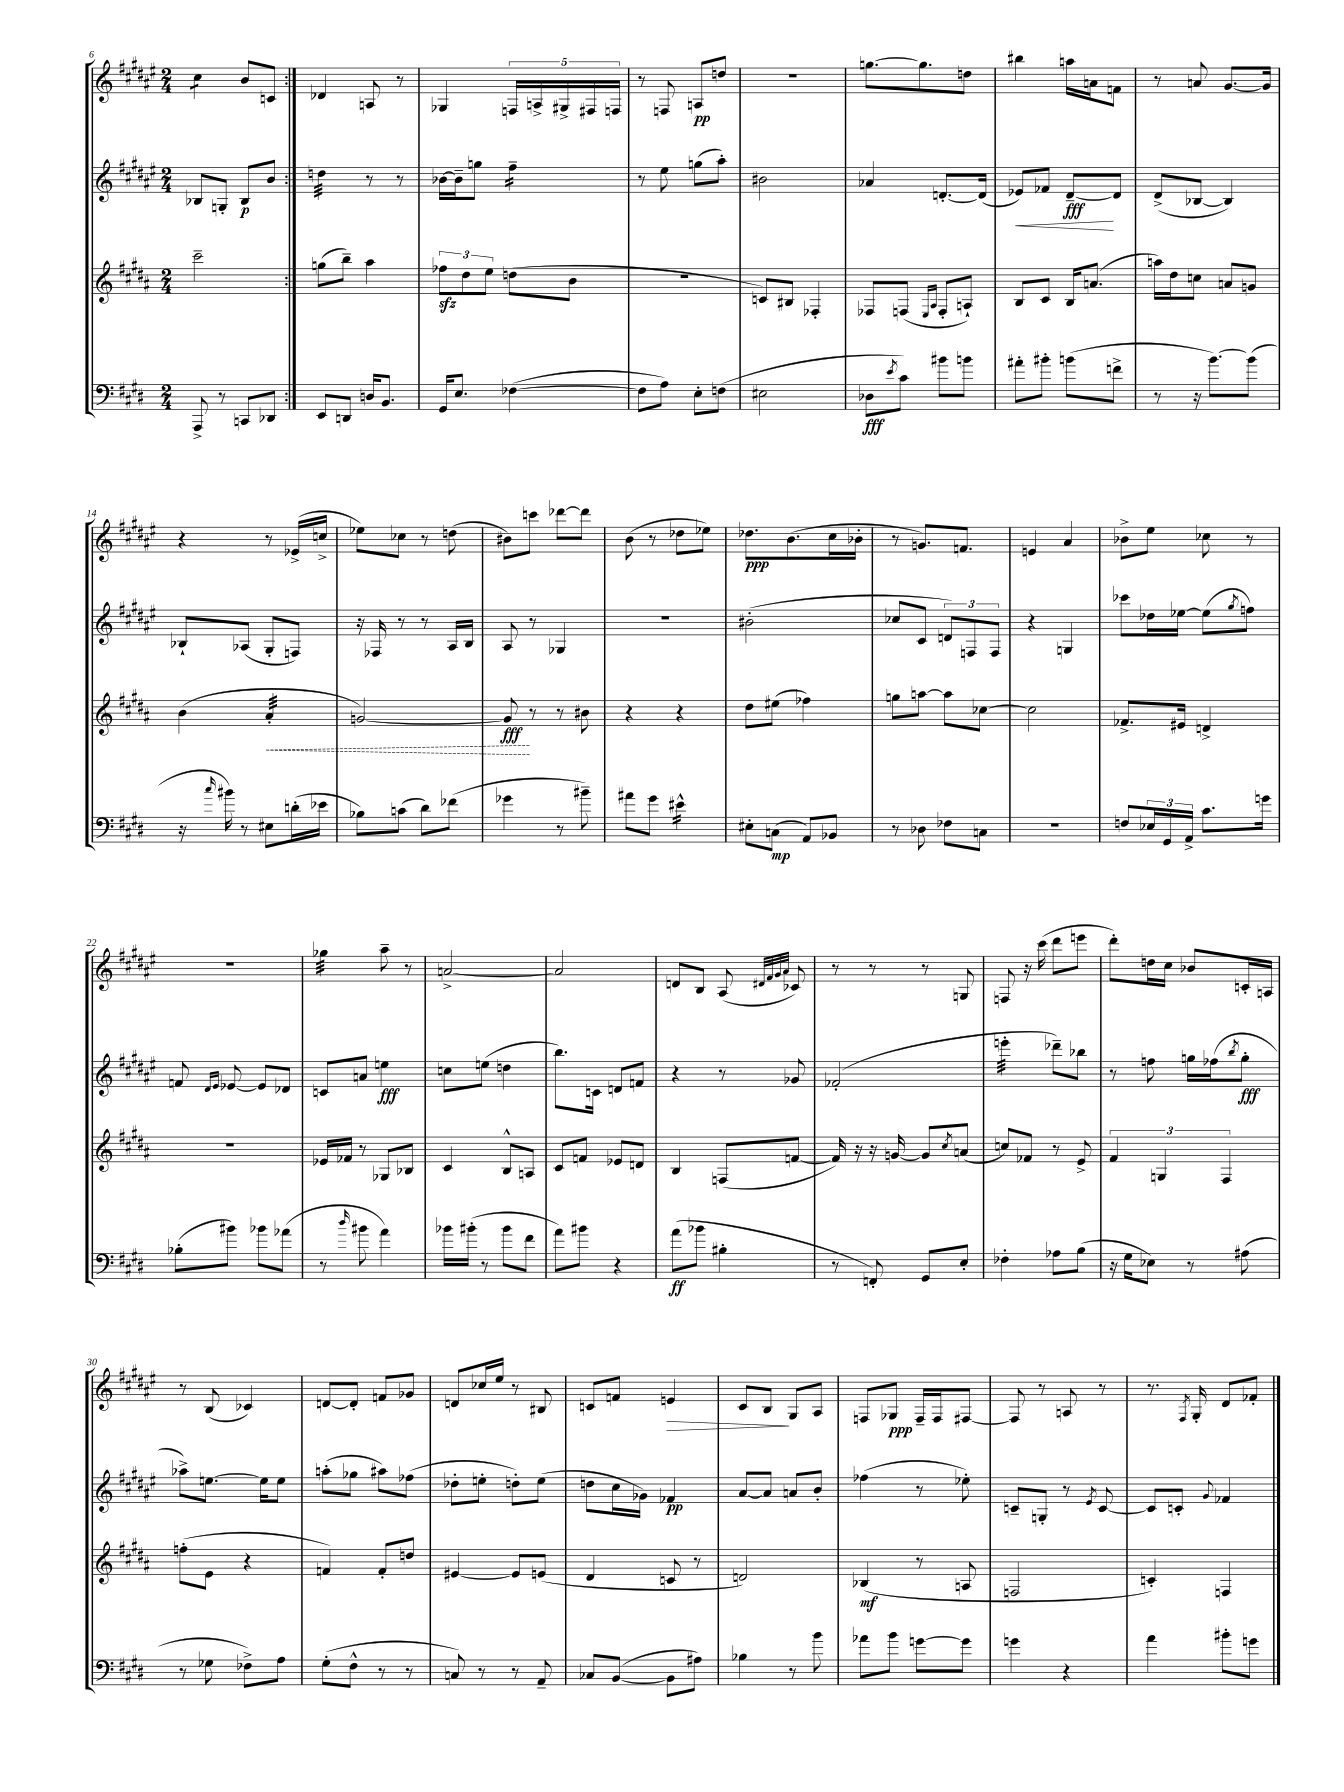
<<
\new StaffGroup <<
\new Staff = "s0" {
    \clef treble \key fis \major \numericTimeSignature \time 2/4
    \repeat volta 2 { cis''4:8 b'8 c'8 | }
    des'4 a8 r8 |
    ges4 \tuplet 5/4 { f16 a16-> gis16-> fis16 f16 } |
    r8 f8 a8\pp d''8 |
    r2 |
    g''8.~ g''8. d''8 |
    bis''4 a''16 a'16 f'8 |
    r8 a'8 gis'8.~ gis'16 |
    r4 r8 ees'16->( c''16-> |
    ees''8) ces''8 r8 d''8( |
    bis'8) c'''8 des'''8~ des'''8 |
    b'8( r8 des''8 ees''8) |
    des''8.\ppp b'8.( cis''16 bes'16-. |
    r8 g'8.) f'8. |
    e'4 ais'4 |
    bes'8-> eis''8 ces''8 r8 |
    R2 |
    ges''4:32 ais''8-- r8 |
    a'2~-> |
    a'2 |
    d'8 b8 ais8( \grace { dis'32 fis'32 gis'32 ais'32 } ces'8) |
    r8 r8 r8 g8 |
    f8 r16 cis'''16( dis'''8 e'''8 |
    dis'''8-.) d''16 cis''16 bes'8 c'16-. a16 |
    r8 b8( ces'4) |
    d'8~ d'8-. f'8 ges'8 |
    d'8 ces''16 eis''16 r8 bis8 |
    c'8 f'8 e'4\> |
    cis'8 b8\! gis8 ais8 |
    f8 ges8\ppp f16-- f16 fis8~ |
    fis8 r8 a8 r8 |
    r8. \acciaccatura { fis8 } gis16-. dis'8 fes'8-. \bar "|." |
}
\new Staff = "s1" {
    \clef treble \key fis \major \numericTimeSignature \time 2/4
    \repeat volta 2 { bes8 g8-. bes8\p b'8 | }
    d''4:32 r8 r8 |
    bes'16~ bes'16-- g''8 fis''4:16-- |
    r8 eis''8 g''8( ais''8-.) |
    bis'2 |
    aes'4 d'8.~-. d'16( |
    ees'8\<) fes'8 dis'8~--\fff\! dis'8 |
    dis'8->( bes8~ bes4) |
    bes8-! aes8( gis8-. f8) |
    r16 fes16 r8 r8 ais16 b16 |
    ais8 r8 ges4 |
    r2 |
    bis'2-.( |
    ces''8 cis'8 \tuplet 3/2 { d'8) f8 f8 } |
    r4 g4 |
    ces'''8 des''16 ees''16~ ees''8( \acciaccatura { gis''8 } f''8) |
    f'8 \grace { dis'16 eis'16 } ees'8~ ees'8 des'8 |
    c'8 a'8 e''4\fff |
    c''8 e''8( d''4 |
    b''8.) c'16 d'8 f'8 |
    r4 r8 ges'8 |
    fes'2-.( |
    e'''4:32-. des'''8--) bes''8 |
    r8 f''8 g''16 fes''16( \acciaccatura { b''8 } g''8-.\fff |
    aes''8->) e''8.~ e''16 e''8 |
    a''8-.( ges''8 ais''8) fes''8( |
    des''8-. e''8-. d''8-.) e''8( |
    d''8 cis''16 ges'16) fes'4\pp |
    ais'8~ ais'8 a'8 b'8-. |
    fes''4( r8 ees''8-.) |
    c'8-- g8-. r8 \acciaccatura { eis'8 } c'8~ |
    c'8 c'8-. \appoggiatura { gis'8 } fes'4 \bar "|." |
}
\new Staff = "s2" {
    \clef treble \key b \major \numericTimeSignature \time 2/4
    \repeat volta 2 { cis'''2-- | }
    g''8( b''8--) ais''4 |
    \tuplet 3/2 { fes''8\sfz dis''8 e''8 } d''8( b'8 |
    R2 |
    c'8) bis8 fes4-. |
    fes8 f8( \grace { e16 ais16 } f8-. a8-!) |
    b8 cis'8 b16 a'8.( |
    a''16) dis''16 c''8 a'8 g'8 |
    b'4( \once \override Hairpin.style = #'dashed-line ais'4:32-.\< |
    g'2~) |
    g'8\fff\! r8 r8 bis'8 |
    r4 r4 |
    dis''8 eis''8( fes''4) |
    g''8 a''8~ a''8 ces''8~ |
    ces''2 |
    fes'8.-> eis'16 d'4-> |
    R2 |
    ees'16 fes'16 r8 ges8 bes8 |
    cis'4 b8-^ a8 |
    cis'8 f'8 ees'8 d'8 |
    b4 f8( f'8~ |
    f'16) r16 r16 g'16~ g'8 \acciaccatura { cis''8 } a'8( |
    c''8) fes'8 r8 e'8-> |
    \tuplet 3/2 { fis'4 g4 fis4 } |
    f''8-.( e'8 r4 |
    f'4) f'8-. d''8 |
    eis'4~ eis'8 e'8( |
    dis'4 c'8 r8 |
    d'2) |
    bes4\mf( r8 a8 |
    f2 |
    c'4-.) f4 \bar "|." |
}
\new Staff = "s3" {
    \clef bass \key e \major \numericTimeSignature \time 2/4
    \repeat volta 2 { a,,8-> r8 c,8 des,8 | }
    e,8 d,8 d16 b,8. |
    gis,16 e8. fes4~( |
    fes8 a8) e8-. f8( |
    eis2 |
    des8\fff \acciaccatura { e'8 } cis'8) bis'8 b'8 |
    ais'8-. bis'8-. b'8( f'8-> |
    r8 r16 b'8.~) b'8( |
    r16 \grace { cis''16 } bis'16) r8 eis8 d'16-.( ees'16 |
    bes8) c'8( dis'8) fes'8( |
    ges'4 r8 bis'8--) |
    ais'8 gis'8 eis'4:16-^ |
    eis8-. c8\mp( a,8) bes,8 |
    r8 des8 fes8 c8 |
    R2 |
    f8 \tuplet 3/2 { ees16 gis,16 a,16-> } cis'8. g'16 |
    bes8-.( bis'8) bes'8 aes'8( |
    r8 \grace { dis''16 } bis'8 a'4) |
    bes'16 bis'16-.( r8 bis'8 fis'8 |
    a'8) bis'8 r4 |
    a'8\ff( bes'8 bis4-. |
    r8 f,8-.) gis,8 e8-. |
    fes4-. aes8 b8( |
    r16 gis16 ees8) r8 ais8( |
    r8 ges8 fes8->) a8 |
    gis8-.( fis8-^ r8 r8 |
    c8) r8 r8 a,8-- |
    ces8 b,8~( b,8 ais8) |
    bes4 r8 b'8 |
    aes'8 b'8 g'8~ g'8 |
    g'4 r4 |
    a'4 bis'8-. g'8 \bar "|." |
}
>>
>>
\layout { \context { \Score currentBarNumber = #6 } }
